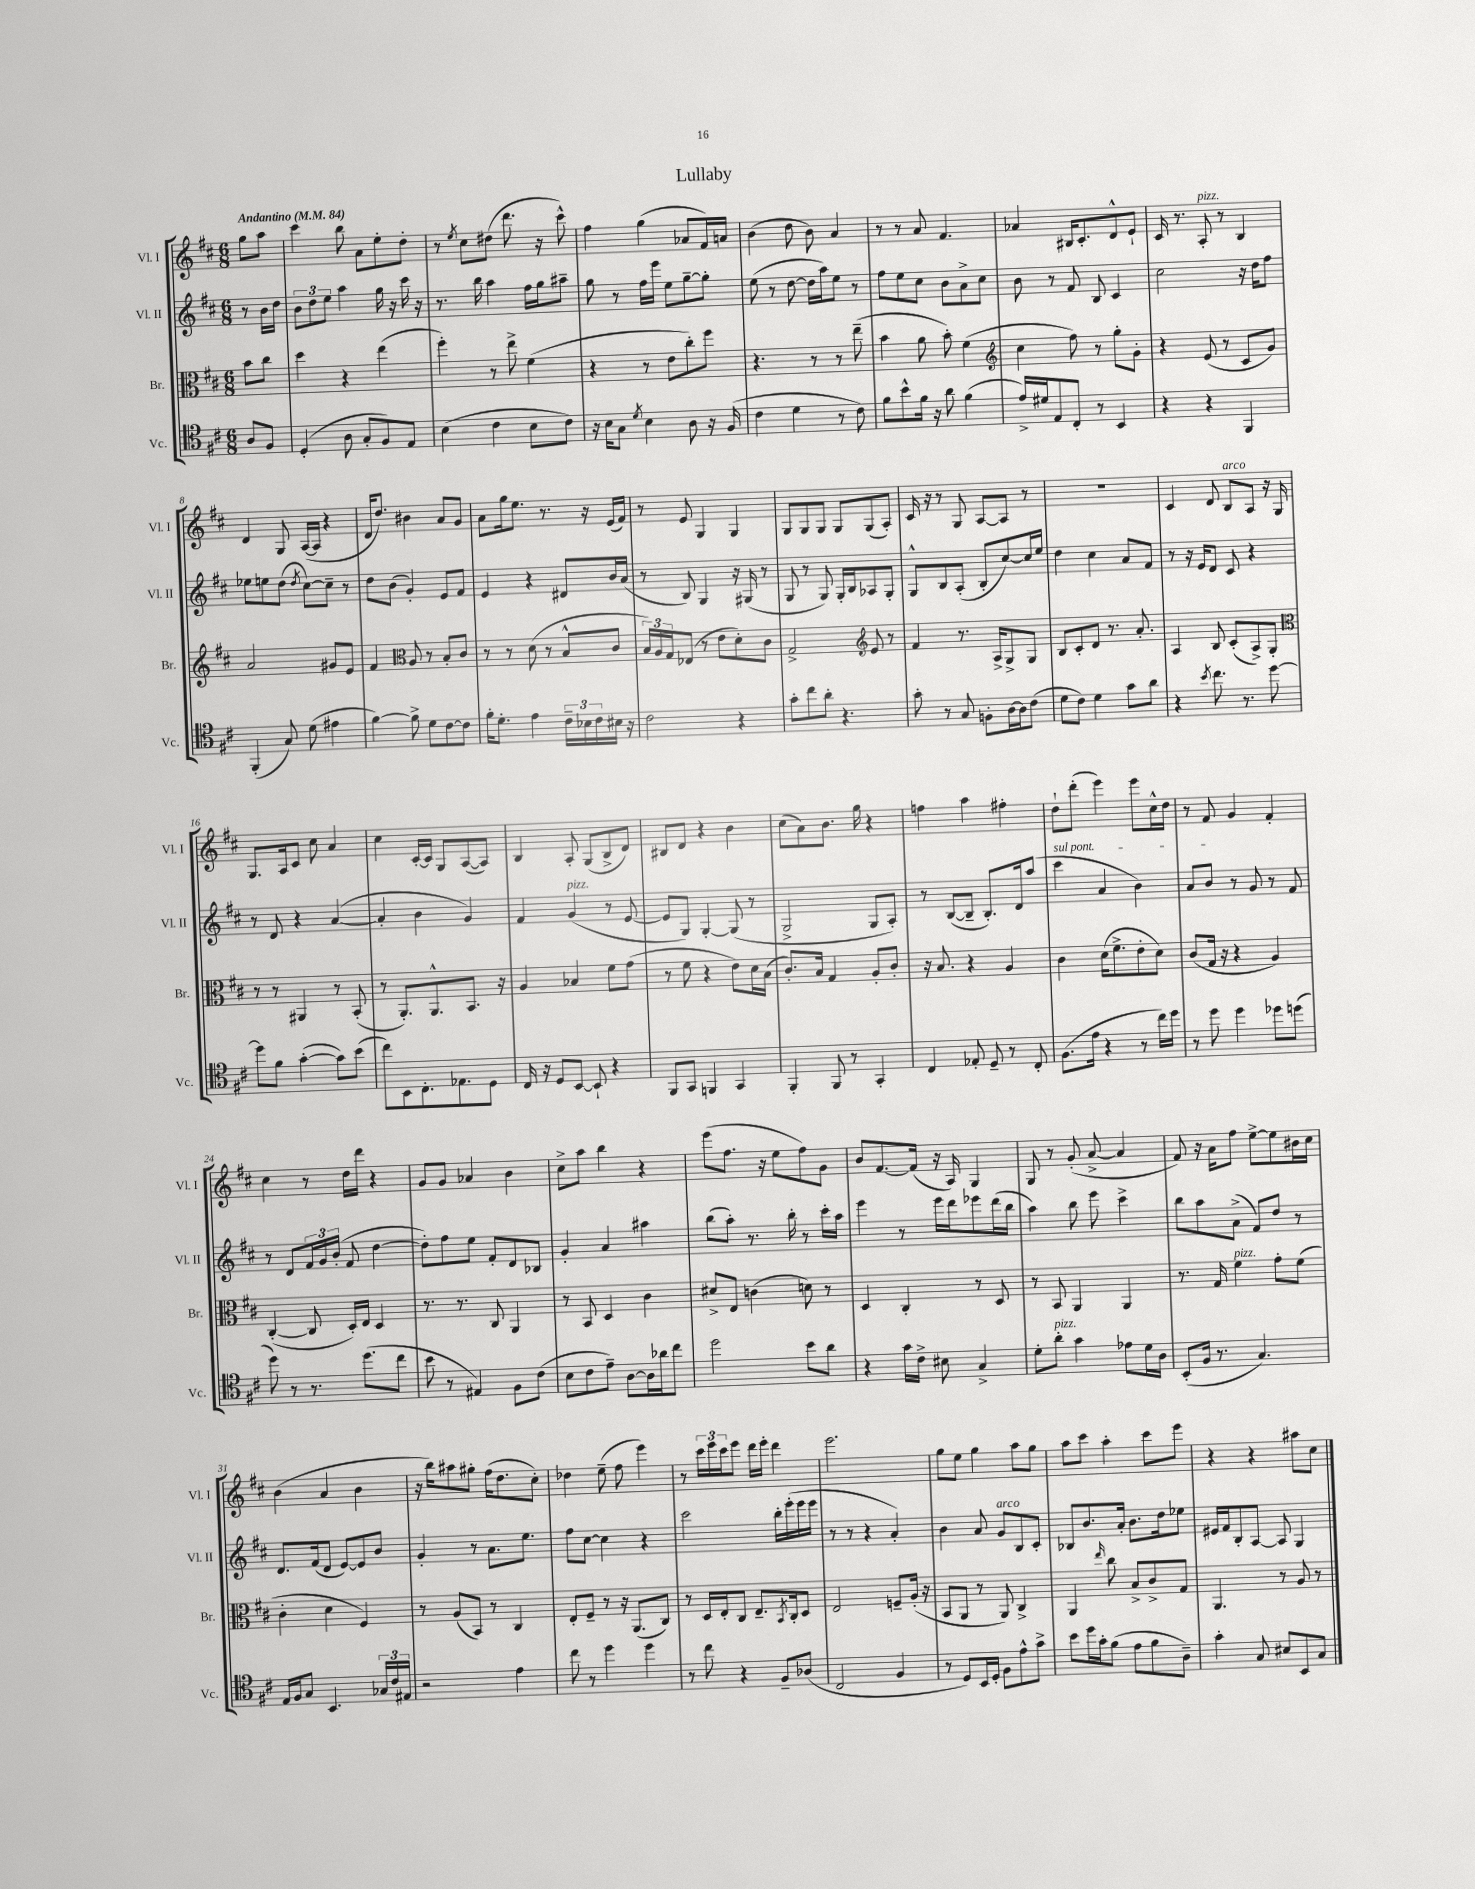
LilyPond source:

\header { title = "Lullaby" }
<<
\new StaffGroup <<
\new Staff = "s0" \with { instrumentName = "Vl. I" shortInstrumentName = "Vl. I" } {
    \clef treble \key d \major \numericTimeSignature \time 6/8 \partial 4 \tempo "Andantino" 4 = 84
    g''8 a''8 |
    cis'''4 b''8 a'8 e''8-. d''8-. |
    r8 \acciaccatura { e''8 } cis''8 dis''8( d'''8. r16 cis'''8-^) |
    fis''4 g''4( aes'8 fis'16) a'16 |
    b'4( d''8 b'8) a'4 |
    r8 r8 a'8 fis'4. |
    aes'4 bis16 cis'8.-. d'8-^ e'8-! |
    cis'16 r8. a8-.^\markup { \italic "pizz." } r8 b4 |
    d'4 g8 a16~( a16 r4 |
    d'16 d''8.) bis'4 a'8 g'8 |
    a'8 g''16 e''8. r8. r16 e'16( fis'16) |
    r8 e'8 g4 g4 |
    g8 g8 g8 g8 g8( a8-.) |
    cis'16 r16 r8 g8 a8~ a8 r8 |
    r2. |
    cis'4 d'8 b8^\markup { \italic "arco" } a8 r16 g16 |
    g8. a16 cis'8 cis''8 a'4 |
    cis''4 cis'16~-. cis'16 g8 a8~( a8) |
    b4 a8-. g8( b8-> d'8) |
    bis8 d'8 r4 b'4 |
    cis''8( a'8) b'8. g''16 r4 |
    f''4 a''4 fis''4-. |
    d''8-! d'''8-.( e'''4) e'''8 cis''16-^ d''16 |
    r8 fis'8 g'4 fis'4-. |
    cis''4 r8 d''16 d'''16 r4 |
    g'8 g'8 aes'4 b'4 |
    cis''8-> a''8 b''4 r4 |
    e'''8( fis''8. r16 e''8 fis''8) g'8 |
    b'8 fis'8.~ fis'16( r16 a16) g4 |
    g8 r8 g'8-.( a'8~-> a'4 |
    fis'8) r16 a'16 fis''8 e''8~-> e''8 bis'16 cis''16 |
    b'4( a'4 b'4 |
    r16 b''16) ais''8 gis''8-. fis''16( d''8. cis''8-.) |
    des''4 e''8--( fis''8 e'''4) |
    r8 \tuplet 3/2 { cis'''16 e'''16 cis'''16 } e'''8 d'''16 e'''16-. d'''4 |
    e'''2. |
    g''8 e''8 g''4 a''8 g''8 |
    a''8 cis'''8 a''4-. cis'''8 e'''8 |
    r4 r4 ais''8 cis''8 \bar "|." |
}
\new Staff = "s1" \with { instrumentName = "Vl. II" shortInstrumentName = "Vl. II" } {
    \clef treble \key d \major \numericTimeSignature \time 6/8 \partial 4
    r8 b'16 d''16 |
    \tuplet 3/2 { b'8 d''8 e''8 } a''4 g''16 r16 cis'''16 r16 |
    r8. b''16 a''4 fis''16 g''16 ais''8-- |
    g''8 r8 fis''16 e'''16 e''8 g''8~-- g''8-. |
    e''8( r8 d''8~ d''16 a''16) e''8 r8 |
    fis''8 e''8 cis''8 b'8 a'8-> cis''8 |
    b'8 r8 fis'8 b8 cis'4 |
    cis''2 r16 d''16 fis''8 |
    ees''8 e''8 d''8( \acciaccatura { d''8 } cis''8~) cis''8-- r8 |
    d''8 b'8( g'4-.) e'8 fis'8 |
    e'4 r4 dis'8 b'16 a'16( |
    r8 b8) g4 r16 gis16( r8 |
    g8 r8 g8) g16-. b16 aes8 g8-. |
    g8-^ b8 a8-.( b8-. cis''8~) cis''16 e''16 |
    d''4 cis''4 a'8 fis'8 |
    r8 r16 e'16 d'8 cis'8 r4 |
    r8 d'8 r4 a'4~( |
    a'4-. b'4 g'4) |
    fis'4 g'4^\markup { \italic "pizz." }( r8 e'8~ |
    e'8 g8) g4~-. g8( r8 |
    g2-> g8 a8-.) |
    r8 b8~( b8-- b8.-.) d'16 a''8( |
    \once \override TextSpanner.bound-details.left.text = \markup { \italic "sul pont." } cis'''4\startTextSpan a'4 b'4) |
    a'8 b'8\stopTextSpan r8 g'8 r8 fis'8 |
    r8 d'8 \tuplet 3/2 { fis'16 g'16 b'16-.( } fis'8 d''4~ |
    d''8-.) fis''8 e''8 fis'8-. d'8 bes8 |
    g'4-. a'4 ais''4 |
    b''8( a''8-.) r8. b''16-. r8 cis'''16-. a''16 |
    e'''4 r8 e'''16 d'''16 ees'''8 d'''16( b''16 |
    a''4) b''8 e'''8 cis'''4-> |
    b''8 a''8 a'8->( fis'8) d''8 r8 |
    d'8. fis'16( d'8 e'8~) e'8 b'8 |
    g'4-. r8 a'8. e''8. |
    fis''8 cis''8~ cis''4 r4 |
    cis'''2 b''16-. e'''16-.( e'''16 e'''16 |
    r8 r8 r4 a'4-.) |
    b'4 a'8 g'8^\markup { \italic "arco" } b8 cis'8-. |
    bes8 b'8. a'16-. b'8. d''16 ees''8 |
    eis'16 fis'16 b8-. a8~ a8 g4 \bar "|." |
}
\new Staff = "s2" \with { instrumentName = "Br." shortInstrumentName = "Br." } {
    \clef alto \key d \major \numericTimeSignature \time 6/8 \partial 4
    b'8 cis''8 |
    d''4 r4 e''4( |
    fis''4-.) r8 e''8-> fis'4( |
    r4 r8 e'8 cis''8-.) fis''8 |
    r4. r8 r8 e''8--( |
    b'4 a'8 b'8-.) fis'4( |
    \clef treble cis''4 fis''8) r8 g''8-. g'8-. |
    r4 e'8( r8 cis'8 g'8) |
    a'2 gis'8 e'8 |
    fis'4 \clef alto a8 r8 b8-. cis'8 |
    r8 r8 d'8( r8 b8-^ cis'8 |
    \tuplet 3/2 { b16) a16 g16 } ees8( r8 e'8 d'8-.) cis'8 |
    g2-> \clef treble e'8 r8 |
    fis'4 r8. a16-> g8-> g8 |
    b8 cis'8-. d'8 r8. a'8.-. |
    a4 b8 cis'8-.( a8->) g8-. |
    \clef alto r8 r8 ais,4 r8 b,8-.( |
    r8 a,8.-.) a,8.-^ b,8. r16 |
    a4 bes4 fis'8 g'8( |
    r8 fis'8 r4 e'8) d'16 b16( |
    cis'8.-.) b16 g4 a8-. cis'8-. |
    r16 b8. r4 a4 |
    cis'4 d'16( fis'8.-> e'8-. d'8) |
    cis'8( g16 r16 r4 a4) |
    cis4~-.( cis8 d16-.) e16 d4 |
    r8. r8. cis8 a,4 |
    r8 b,8 d4 cis'4 |
    dis'8-> e8 c'4( d'8) r8 |
    d4 cis4-. r8 d8 |
    r8 b,8 a,4 a,4 |
    r8. g16 fis'4^\markup { \italic "pizz." } g'8-. fis'8( |
    cis'4-. d'4 fis4) |
    r8 a8( b,8) r8 cis4 |
    e8-. fis8-- r8 r16 a,8.( cis8) |
    r8 d16 e16-. cis8 e8.-- \acciaccatura { b,8 } cis16-. d8 |
    e2 f8-- a16-.( r16 |
    b,8 a,8 r8 a,8) cis4-> |
    a,4 \grace { e''16 } cis''8 b8-> cis'8-> g8 |
    a,4. r8 a8 r8 \bar "|." |
}
\new Staff = "s3" \with { instrumentName = "Vc." shortInstrumentName = "Vc." } {
    \clef tenor \key d \major \numericTimeSignature \time 6/8 \partial 4
    a8 fis8 |
    d4-.( a8 g8-. fis8) e8 |
    b4( cis'4 b8 cis'8) |
    r16 b16 g8 \acciaccatura { d'8 } b4 a8 r16 fis16( |
    cis'4 d'4 r8 cis'8) |
    fis'8 b'8-^ fis'16 r16 a'8 fis'4( |
    e'16->) dis'16 e8 cis8-. r8 b,4 |
    r4 r4 fis,4 |
    fis,4-.( g8) d'8( eis'4 |
    fis'4~) fis'8-> d'8 cis'8~ cis'8 |
    fis'16-. d'8.-. e'4 \tuplet 3/2 { cis'16-- bes16 cis'16 } bis16 r16 |
    cis'2 r4 |
    g'8-. cis''8 a'8-. r4. |
    g'8-. r8 g8 f8-. a16~ a16 cis'8( |
    d'8 cis'8) d'4 g'8 a'8 |
    r4 \acciaccatura { b'8 } cis''8. r8. d''8~ |
    d''8 fis'8 g'4~-.( g'8) b'8( |
    cis''8) b,8 cis8.-. ees8. d8 |
    cis16 r16 d8 b,8~ b,8-! r4 |
    fis,8 g,8 f,4 g,4 |
    fis,4-. fis,8 r8 g,4-. |
    cis4 ees8-. d8-- r8 cis8-. |
    fis8.( e'16 r4 r8 cis''16) d''16 |
    r8 d''8 d''4 des''8 d''8( |
    d''8) r8 r8. d''8.( cis''8 |
    b'8 r8 eis4) fis8 cis'8( |
    b8 cis'8 e'8--) a8~ a16 aes'16 cis''8 |
    d''2 b'8 a'8 |
    r4 g'16 cis'16-> bis8 g4-> |
    d'8-. a'8-.^\markup { \italic "pizz." } g'4 ees'8 d'16 a16 |
    b,8-.( fis16 r8. g4.) |
    e16 fis16 g8 b,4. \tuplet 3/2 { ges16 cis'16 eis16 } |
    r2 e'4 |
    cis''8 r8 d''4 d''4 |
    r8 cis''8 r4 fis8-- aes8( |
    cis2 fis4 |
    r8 d8) b,16 d16-. fis8 e'8-^ g'8-> |
    b'8 d''16 g'16-. fis'8( e'8 fis'8 a8--) |
    g'4-. g8 bis8 b,8 g8 \bar "|." |
}
>>
>>
